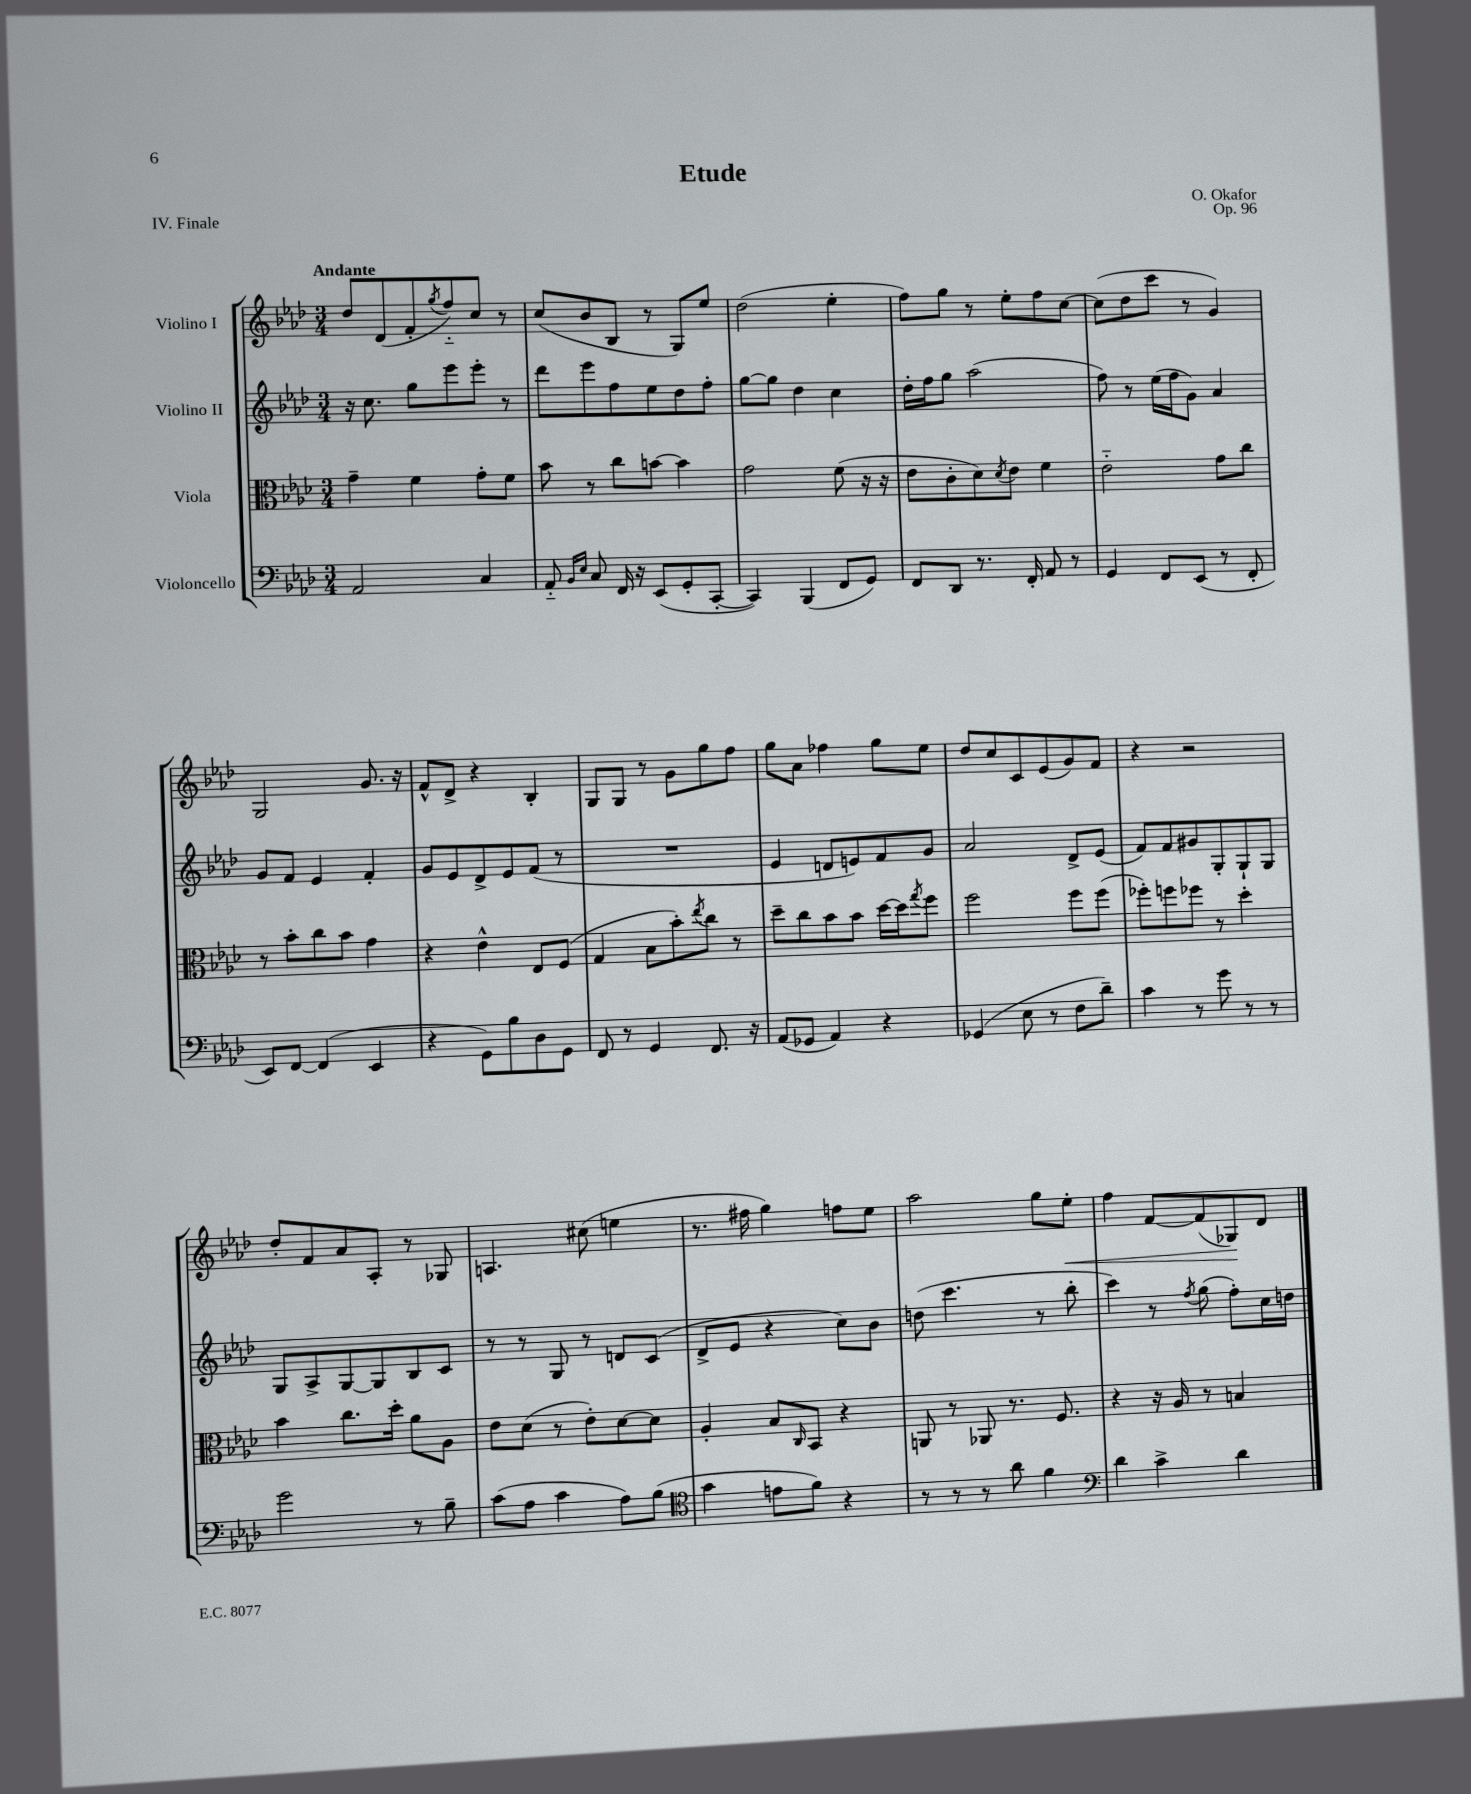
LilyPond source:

\header { title = "Etude" composer = "O. Okafor" opus = "Op. 96" piece = "IV. Finale" }
<<
\new StaffGroup <<
\new Staff = "s0" \with { instrumentName = "Violino I" } {
    \clef treble \key aes \major \numericTimeSignature \time 3/4 \tempo "Andante"
    des''8 des'8( f'8-. \acciaccatura { g''8 } f''8-_) c''8 r8 |
    c''8( bes'8 bes8 r8 g8) ees''8 |
    des''2( ees''4-. |
    f''8) g''8 r8 ees''8-. f''8 c''8~ |
    c''8( des''8 c'''8 r8 g'4) |
    g2 g'8. r16 |
    f'8-^ des'8-> r4 bes4-. |
    g8 g8 r8 g'8 g''8 f''8 |
    g''8 aes'8 fes''4 g''8 ees''8 |
    des''8 c''8 c'8 ees'8( g'8) f'8 |
    r4 r2 |
    des''8-. f'8 aes'8 aes8-. r8 ges8 |
    a4. cis''8( e''4 |
    r8. fis''16 g''4) f''8 ees''8 |
    aes''2 g''8 ees''8-.\< |
    f''4 f'8~ f'8( ges8\!) des'8 \bar "|." |
}
\new Staff = "s1" \with { instrumentName = "Violino II" } {
    \clef treble \key aes \major \numericTimeSignature \time 3/4
    r16 c''8. g''8 ees'''8 ees'''8-. r8 |
    des'''8 ees'''8 f''8 ees''8 des''8 f''8-. |
    g''8~ g''8 des''4 c''4 |
    des''16-. f''16 g''8 aes''2( |
    f''8) r8 ees''16( f''16 g'8) aes'4 |
    g'8 f'8 ees'4 f'4-. |
    g'8 ees'8 des'8-> ees'8 f'8( r8 |
    R2. |
    ees'4 d'8 e'8) f'8 g'8 |
    aes'2 des'8-> ees'8( |
    f'8) f'8 gis'8 g8-. g8-! g8 |
    g8 aes8-> g8~ g8 bes8 c'8 |
    r8 r8 g8 r8 d'8 c'8( |
    des'8-> ees'8 r4 c''8) bes'8 |
    d''8( c'''4. r8 bes''8-. |
    c'''4) r8 \acciaccatura { f''8 } g''8( f''8-.) c''16 d''16 \bar "|." |
}
\new Staff = "s2" \with { instrumentName = "Viola" } {
    \clef alto \key aes \major \numericTimeSignature \time 3/4
    g'4-- f'4 g'8-. f'8 |
    bes'8 r8 c''8 b'8~ b'4 |
    g'2 f'8( r16 r16 |
    ees'8 c'8-. des'8) \acciaccatura { des'8 } ees'8 f'4 |
    ees'2-_ g'8 c''8 |
    r8 bes'8-. c''8 bes'8 g'4 |
    r4 ees'4-^ ees8 f8( |
    g4 bes8 bes'8-.) \acciaccatura { ees''8 } c''8 r8 |
    des''8-- c''8 bes'8 bes'8 des''16~ des''16 \acciaccatura { g''8 } f''8 |
    f''2 f''8 f''8( |
    fes''8-.) f''8 fes''8 r8 des''4-. |
    bes'4 c''8. des''16-. aes'8 aes8 |
    ees'8 des'8( r8 ees'8-.) des'8~ des'8 |
    aes4-. bes8 \grace { c16 } bes,8 r4 |
    a,8 r8 aes,8 r8. f8. |
    r4 r16 aes16 r8 b4 \bar "|." |
}
\new Staff = "s3" \with { instrumentName = "Violoncello" } {
    \clef bass \key aes \major \numericTimeSignature \time 3/4
    aes,2 c4 |
    aes,8-_ \grace { bes,16 ees16 } c8 f,16 r16 ees,8( g,8-. c,8~-. |
    c,4) bes,,4( f,8 g,8) |
    f,8 des,8 r8. f,16-. aes,8 r8 |
    g,4 f,8 ees,8( r8 f,8-. |
    ees,8) f,8~ f,4( ees,4 |
    r4 g,8) bes8 des8 g,8 |
    f,8 r8 g,4 f,8. r16 |
    aes,8( ges,8 aes,4) r4 |
    ges,4( ees8 r8 f8 des'8--) |
    c'4 r8 g'8 r8 r8 |
    g'2 r8 bes8-- |
    c'8( aes8 c'4 aes8) bes8( |
    \clef tenor g'4 e'8 f'8) r4 |
    r8 r8 r8 aes'8 f'4 |
    \clef bass des'4 c'4-> des'4 \bar "|." |
}
>>
>>
\layout { \context { \Score \remove "Bar_number_engraver" } }
